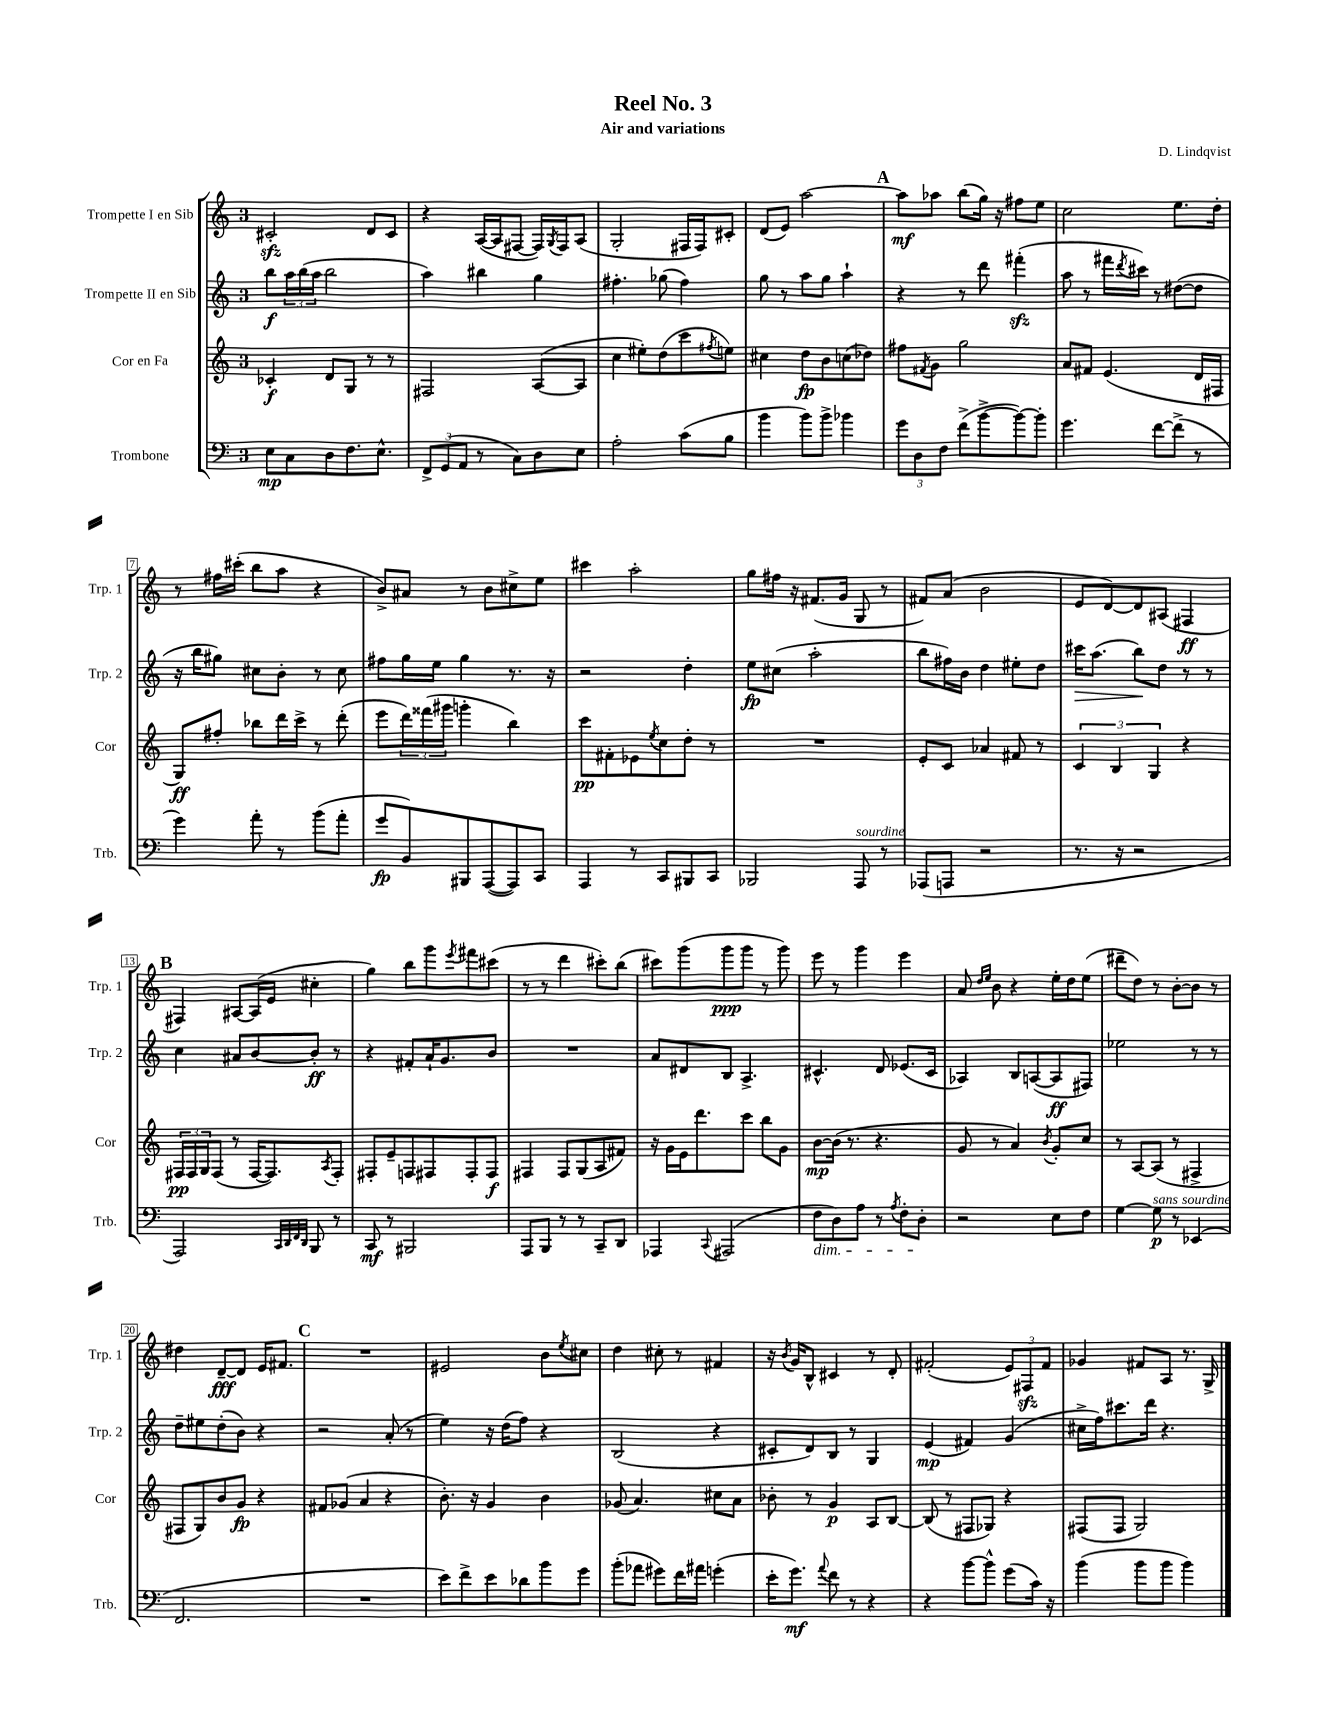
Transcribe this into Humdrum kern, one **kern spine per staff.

**kern	**kern	**kern	**kern
*staff4	*staff3	*staff2	*staff1
*clefF4	*clefG2	*clefG2	*clefG2
*k[]	*k[]	*k[]	*k[]
*M3/4	*M3/4	*M3/4	*M3/4
8E\L	4c-'/	8bb\L	2c#'/
8C\	.	24aa\L	.
.	.	(24bb\	.
.	.	24aa\JJ	.
8D\	8d/L	2bb\	.
8.F\	8G/J	.	.
.	8r	.	8d/L
8.E^^\J	.	.	.
.	8r	.	8c#/J
=	=	=	=
12FF^/L	2F#/	4aa\)	4r
(12GG/	.	.	.
12AA/J	.	.	.
8r	.	4bb#\	([16A/LL
.	.	.	16A/]J
8C\L)	.	.	[8F#/J
8D\	([8A/L	4gg\	16F#/]LL)
.	.	.	8qG/
.	.	.	16F#/J
8E\J	8A/]J	.	(8A/J
=	=	=	=
2A'\	4cc\	4.ff#'\	2G'/
.	8ee#'\L)	.	.
.	(8dd\	(8gg-\	.
(8c\L	8ccc\	4ff#\)	16F#/LL
.	.	.	16F#/J)
.	8qff#/	.	.
8B\J	8ee\J)	.	8c#'/J
=	=	=	=
4b\	4cc#\	8gg\	(8d/L
.	.	8r	8e/J)
8b\L)	8dd\L	8aa\L	[2aa\
8b^\J	8b\	8gg\J	.
4b-\	(8cc\	4aa`\	.
.	8dd-\J)	.	.
=	=	=	=
12g\L	8ff#\L	4r	8aa\]L
12D\	.	.	.
.	8qf#/	.	.
.	8g\J	.	8aa-\J
12F\J	.	.	.
(8f^\L	2gg\	8r	(8bb\L
[8b^\	.	8ddd\	16gg\Jk)
.	.	.	16r
8b\_)	.	(4fff#'\	8ff#\L
8b'\]J	.	.	8ee\J
=	=	=	=
4.g\	8a/L	8aa\	2cc\
.	8f#/J	8r	.
.	(4.e/	16fff#\LL	.
.	.	8qddd/	.
.	.	16ccc#\JJ)	.
[8f\L	.	8r	.
(8f^\]J	.	([8dd#\L	8.ee\L
8r	16d/LL	8dd#\]J	.
.	16F#/JJ	.	16dd'\Jk
=	=	=	=
4g\)	8G/L)	16r	8r
.	.	16bb\LK	.
.	8ff#'/J	8gg#\J)	16ff#\LL
.	.	.	(16ccc#'\JJ
8a'\	8bb-\L	8cc#\L	8bb\L
8r	16ddd\L	8b'\J	8aa\J
.	16ccc^\JJ	.	.
(8b\L	8r	8r	4r
8a'\J	(8ddd'\	8cc#\	.
=	=	=	=
8g/L	8eee\L	8ff#\L	8b^/L)
8BB/)	24ddd\L)	16gg\L	8a#/J
.	(24fff##\	.	.
.	.	16ee\JJ	.
.	24ggg#\JJ	.	.
8BBB#/	4ggg'\	4gg\	8r
([8AAA/	.	.	8b\L
8AAA/])	4bb\)	8.r	8cc#^\
8CC/J	.	.	8ee\J
.	.	16r	.
=	=	=	=
4AAA/	8ccc\L	2r	4ccc#\
.	8f#'\	.	.
8r	8e-\	.	2aa'\
.	8qee/	.	.
8CC/L	8cc\	.	.
8BBB#/	8dd'\J	4dd'\	.
8CC/J	8r	.	.
=	=	=	=
2BBB-/	2.r	8ee\L	8gg\L
.	.	(8cc#\J	16ff#\Jk
.	.	.	16r
.	.	2aa'\	(8.f#/L
.	.	.	16g/Jk
8AAA/	.	.	8G/
8r	.	.	8r
=	=	=	=
(8AAA-/L	8e'/L	8bb\L	8f#/L)
8AAA/J	8c/J	16ff#\L)	(8a/J
.	.	16b\JJ	.
2r	4a-/	4dd\	2b\
.	8f#/	8ee#'\L	.
.	8r	8dd\J	.
=	=	=	=
8.r	6c/	16ccc#\LK	8e/L
.	.	(8.aa\J	.
.	.	.	[8d/)
.	6B/	.	.
16r	.	.	.
2r	.	8bb\L)	8d/]
.	6G/	.	.
.	.	8dd\J	(8A#/J
.	4r	8r	4F#/
.	.	8r	.
=	=	=	=
2AAA/)	24F#/LL	4cc\	4F#/)
.	24F#/	.	.
.	24G/J	.	.
.	(8F#/J	.	.
.	8r	8a#/L	[8A#/L
.	[16F#/LK	[8b/	(16A#/]L
.	8.F#/])	.	16e/JJ
32qqCC/LLL	.	.	.
32qqDD/	.	.	.
32qqFF/	.	.	.
32qqDD/JJJ	.	.	.
8BBB/	.	8b'/]J	4cc#'\
.	8qA/	.	.
8r	8F#'/J	8r	.
=	=	=	=
8CC/	8F#'/L	4r	4gg\)
8r	8e~/	.	.
2BBB#/	8F/	8f#'/L	8bb\L
.	8F#/	16a`/K	8ggg\
.	.	8.g/	.
.	.	.	8qeee/
.	8F#'/	.	8fff#\
.	8F#/J	8b/J	(8ccc#\J
=	=	=	=
8AAA/L	4F#/	2.r	8r
8BBB/J	.	.	8r
8r	8F#/L	.	4ddd\
8r	(8G/	.	.
8CC~/L	8A/	.	8ccc#'\L)
8DD/J	8f#/J)	.	(8bb\J
=	=	=	=
4AAA-/	16r	8a/L	8ccc#\L)
.	16g\LL	.	.
.	16e\J	8d#/	(8ggg\
.	8.ddd\	.	.
8qqCC/	.	.	.
(2AAA#/	.	8B/J	8ggg\
.	8ccc\J	4.A^/	8ggg\J
.	8bb\L	.	8r
.	8g\J	.	8ggg\)
=	=	=	=
8F\L	[8b\L	4.c#^^/	8eee\
8D\)	(16b\]Jk	.	8r
.	8.r	.	.
8A\J	.	.	4ggg\
8r	4.r	8d/	.
8qA/	.	.	.
8F'\L	.	(8.e-/L	4eee\
8D'\J	.	.	.
.	.	16c#/Jk	.
=	=	=	=
2r	8g/	4A-/)	8a/
.	.	.	16qqdd/LL
.	.	.	16qqee/JJ
.	8r	.	8b\
.	4a/)	8B/L	4r
.	.	([8A/	.
.	8qb/	.	.
8E\L	8g'/L	8A/]	16ee'\LL
.	.	.	16dd\J
8F\J	8cc/J	8F#/J)	(8ee\J
=	=	=	=
[4G\	8r	2ee-\	8ddd#~\L
.	[8A/L	.	8dd\J)
8G\]	(8A/]J	.	8r
8r	8r	.	[8b'\L
(4EE-/	4F#^/	8r	8b\]J
.	.	8r	8r
=	=	=	=
2.FF/	8F#/L	8dd~\L	4dd#\
.	8G/)	8ee#\	.
.	8b/	(8dd'\	[8d~/L
.	8g/J	8b\J)	8d/]J
.	4r	4r	16e/LK
.	.	.	8.f#/J
=	=	=	=
2.r	8f#/L	2r	2.r
.	(8g-/J	.	.
.	4a/	.	.
.	4r	(8a'/	.
.	.	8r	.
=	=	=	=
8e\L)	8.b'\)	4ee\)	2e#/
8f^\	.	.	.
.	16r	.	.
8e\	4g/	16r	.
.	.	(16dd\LK	.
8d-\	.	8ff\J)	.
8b\	4b\	4r	8b\L
.	.	.	8qee/
8g\J	.	.	8cc#\J
=	=	=	=
(8b'\L	(8g-/	(2B/	4dd\
8a-\J	4.a/)	.	.
8g#\L)	.	.	8cc#'\
16f\L	.	.	8r
16a#\JJ	.	.	.
(4g'\	8cc#\L	4r	4f#/
.	8a\J	.	.
=	=	=	=
16e'\LK	8b-'\	8c#'/L	16r
.	.	.	8qb/
8.g\J)	.	.	16g/LK
.	8r	8d/)	8B^^/J
8qqa/	.	.	.
8f\	4g/	8B/J	4c#/
8r	.	8r	.
4r	8A/L	4G/	8r
.	[8B/J	.	8d'/
=	=	=	=
4r	(8B/]	(4e/	(2f#'/
.	8r	.	.
[8b\L	8F#/L	4f#/)	.
8b^^\]J	8G-/J)	.	.
(8g\L	4r	(4g/	12e/L)
.	.	.	12F#/
16c\Jk)	.	.	.
.	.	.	12f#/J
16r	.	.	.
=	=	=	=
(4b\	(8F#/L	16cc#^\LL	4g-/
.	.	16ff\J)	.
.	8F#/J	8.ccc#\	.
8b\L	2G/)	.	8f#/L
.	.	16ddd\Jk	.
8b\J	.	4.r	8A/J
4b\)	.	.	8.r
.	.	.	16G^/
==	==	==	==
*-	*-	*-	*-
